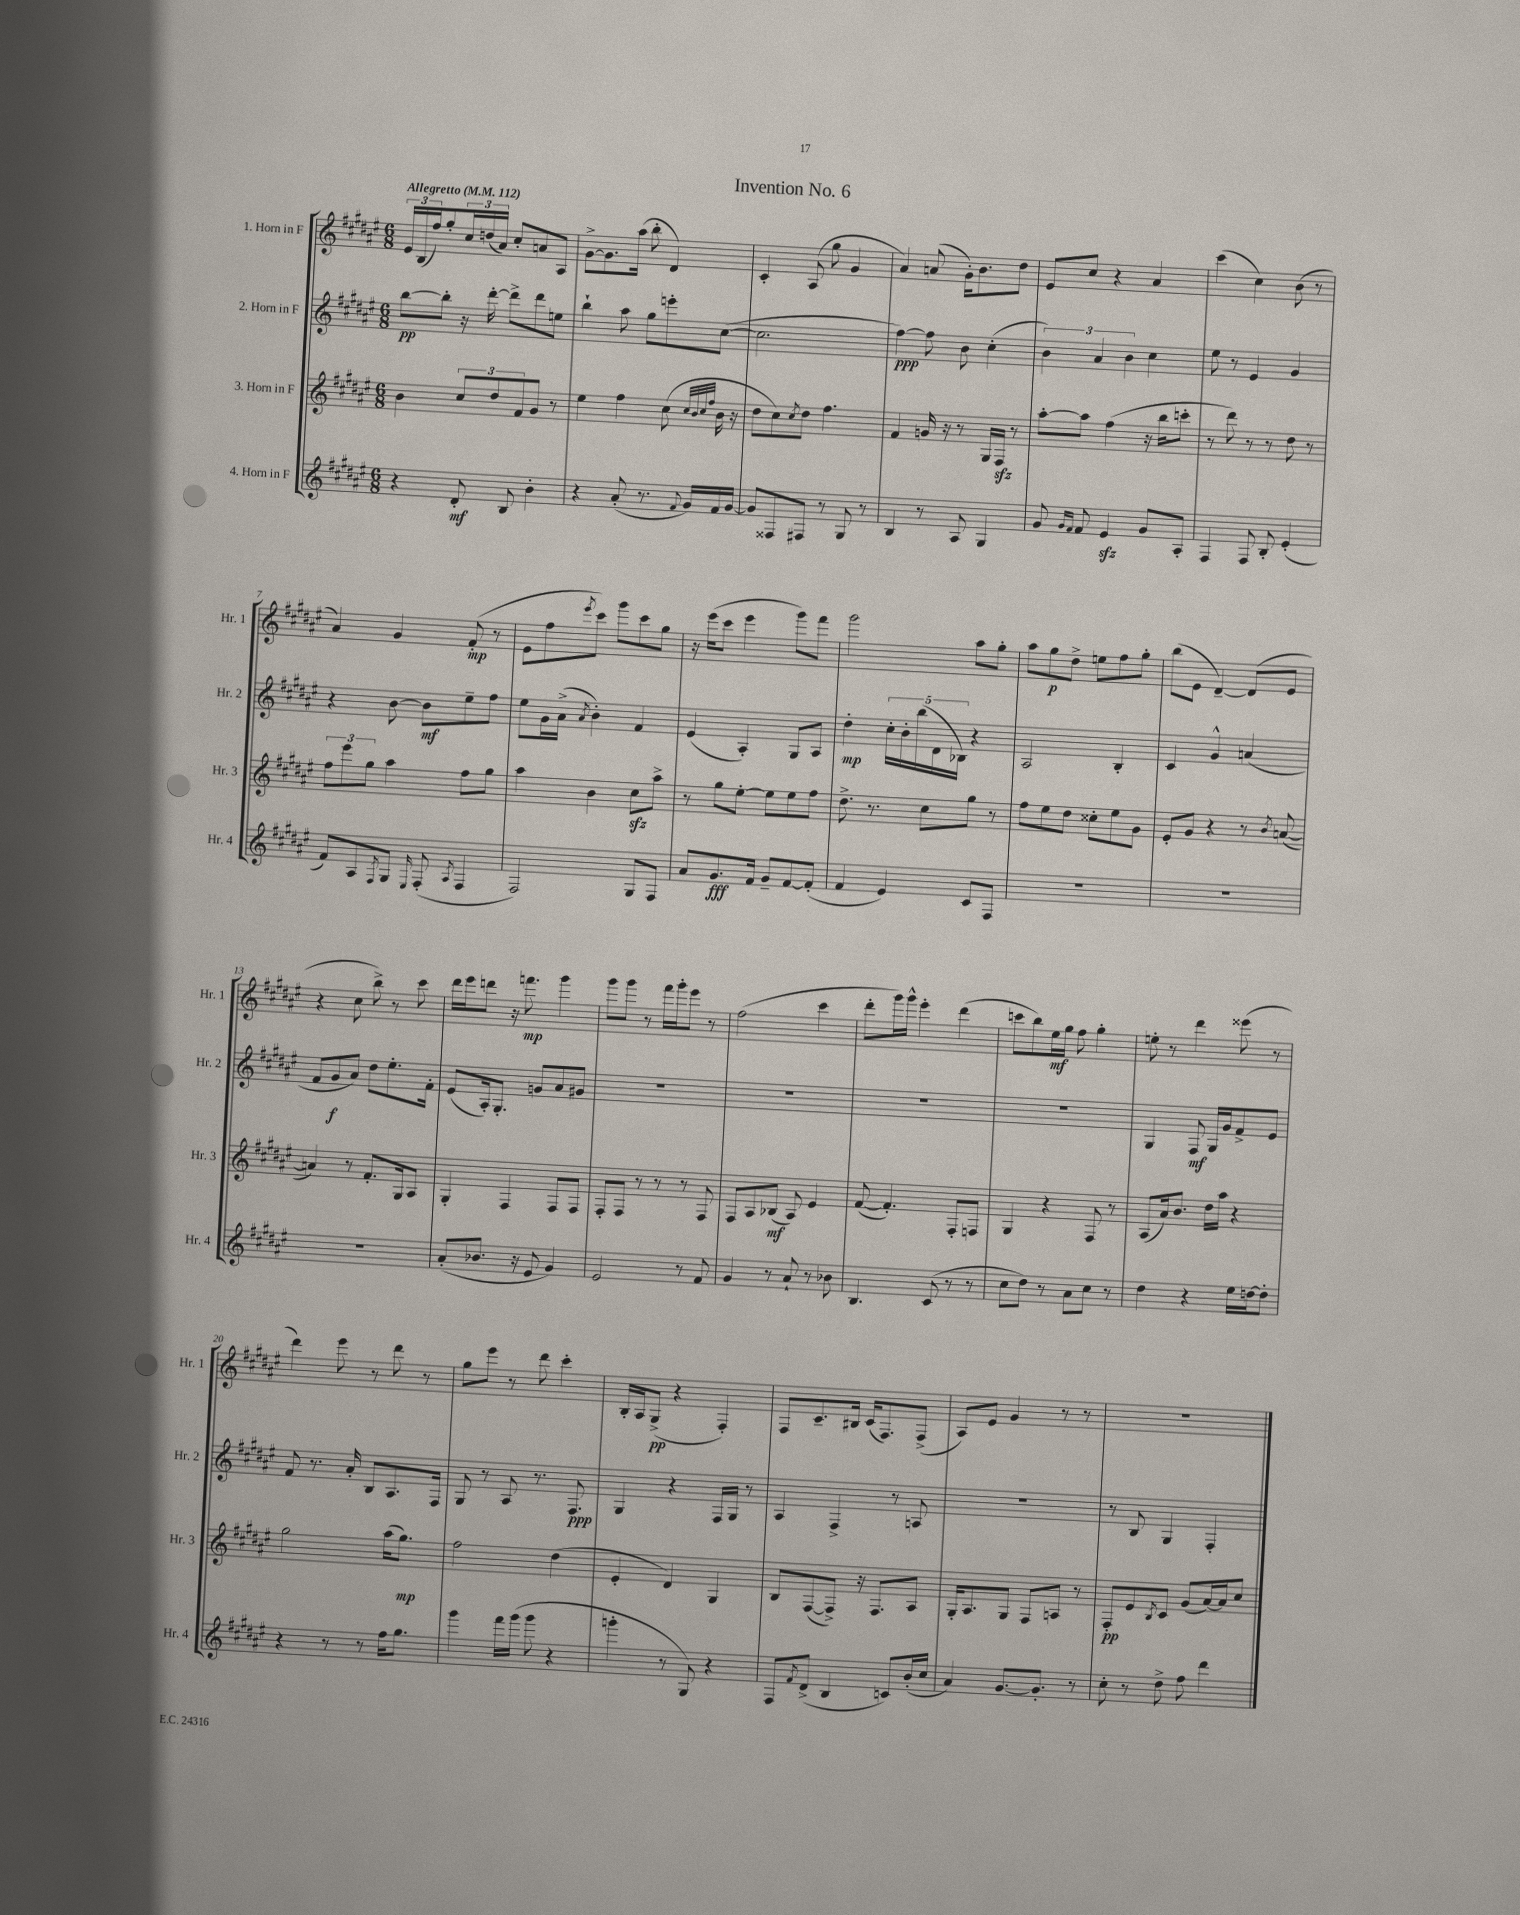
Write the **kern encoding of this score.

**kern	**kern	**kern	**kern
*staff4	*staff3	*staff2	*staff1
*clefG2	*clefG2	*clefG2	*clefG2
*k[f#c#g#d#a#e#]	*k[f#c#g#d#a#e#]	*k[f#c#g#d#a#e#]	*k[f#c#g#d#a#e#]
*M6/8	*M6/8	*M6/8	*M6/8
*MM112	*MM112	*MM112	*MM112
4r	4b	[8bb	24e#
.	.	.	(24B
.	.	.	24ff#)
.	.	8bb']	8gg#'
8d#'	12cc#	16r	24cc#
.	.	.	(24dd
.	.	[16ddd#'	.
.	12dd#	.	24a#)
8B	.	8ddd#^]	8cc#'
.	12f#	.	.
4b'	8g#	8ddd#	8a
.	8r	8ee	8A#
=	=	=	=
4r	4ee#	4bb`	[8g#^
.	.	.	8.g#]
(8a#'	4ff#	8aa#	.
.	.	.	(16aa#
8.r	.	8gg#	8bb'
.	(8cc#	8eee'	4d#)
8qqf#	.	.	.
16g#)	.	.	.
.	32qqcc#	.	.
.	32qqb	.	.
.	32qqcc#	.	.
.	32qqff#	.	.
16f#	16b	([8cc#	.
[16g#	16r	.	.
=	=	=	=
8g#]	8dd#	2.cc#]	4c#'
8F##	8cc#)	.	.
.	8qcc#	.	.
8F#	8dd#	.	(8A#
8r	4.ff#	.	8gg#
8G#	.	.	4g#
8r	.	.	.
=	=	=	=
4B	4f#	[4ff#)	4a#)
8r	16g	8ff#]	(8a
.	16r	.	.
8A#	8r	8b	16g#')
.	.	.	8.b
4G#	16G#	(4cc#'	.
.	16F#	.	.
.	8r	.	8dd#
=	=	=	=
8g#	[8aa#'	6b)	8e#
16qqg#	.	.	.
16qqf#	.	.	.
8f#	8aa#]	.	8cc#
.	.	6a#	.
4e#	(4ff#	.	4r
.	.	6b	.
8g#	16r	4cc#	4a#
.	16bb	.	.
8A#'	8ccc'	.	.
=	=	=	=
4F#	8r	8ee#	(4ccc#
.	8ddd#)	8r	.
8F#	8r	4e#	4cc#)
8B'	8r	.	.
(4e#'	8dd#	4g#	(8b
.	8r	.	8r
=	=	=	=
8f#)	12ff#	4r	4a#)
.	12eee#	.	.
8A#	.	.	.
.	12gg#	.	.
8qF#	.	.	.
8G#	4aa#	[8b	4g#
16qqE#	.	.	.
(8F#'	.	8b]	.
8qA#	.	.	.
4F#	8ff#	8ee#~	(8f#'
.	8gg#	8ff#	8r
=	=	=	=
2F#)	4aa#	8ee#	8e#
.	.	16g#	8ff#
.	.	(16a#^	.
.	.	8qa#	8qeee#
.	4b	4b')	8ccc#)
.	.	.	8ggg#
8G#	8cc#	4f#	8ccc#
8F#	8aa#^	.	8gg#
=	=	=	=
8a#	8r	(4e#	16r
.	.	.	(16eee#
8.g#	8gg#	.	8ccc#
.	[8ee#'	4A#')	4eee#
16f#	.	.	.
8g#~	8ee#]	.	.
[8f#	8ee#	8G#	8ggg#)
(8f#']	8ff#	8A#	8fff#
=	=	=	=
4f#	8.dd#^	4dd#'	2ggg#
.	8.r	.	.
4e#)	.	20cc#'	.
.	.	20b'	.
.	.	(20bb	.
.	8cc#	.	.
.	.	20d#	.
.	.	20B-)	.
8c#	8gg#	4r	8aa#
8F#	8r	.	8gg#'
=	=	=	=
2.r	8ff#	2A#	8aa#
.	8ee#	.	8gg#
.	8dd#	.	8dd#^
.	8cc##'	.	8ee
.	8ee#	4B'	8ff#
.	8g#	.	8gg#'
=	=	=	=
2.r	8e#'	4c#	(8bb
.	8g#	.	8e#
.	4r	4g#^^	[4d#~)
.	8r	(4a	(8d#]
.	8qb	.	.
.	([8a	.	8e#
=	=	=	=
2.r	4a])	8f#	4r
.	.	8g#	.
.	8r	8a#)	8cc#
.	8.f#'	8dd#	8bb^)
.	.	8.ee#'	8r
.	16G#	.	.
.	8A#	.	8ccc#
.	.	16f#'	.
=	=	=	=
(8a#'	4G#'	(8e#	16ddd#
.	.	.	16eee#
8.b-	.	16A#')	8ddd
.	.	8.G#'	.
.	4F#	.	16r
16r	.	.	8.fff
8e#	.	8g	.
4g#)	8F#	8a#	4ggg#
.	8F#	8g#	.
=	=	=	=
2e#	8F#'	2.r	8ggg#
.	8F#	.	8ggg#
.	8r	.	8r
.	8r	.	16fff#
.	.	.	16ggg#'
8r	8r	.	8eee#
8f#	8F#	.	8r
=	=	=	=
4g#	8F#	2.r	(2ff#
.	8A#	.	.
8r	(8B-	.	.
8a#`	8A#)	.	.
8r	4e#	.	4ccc#
8b-	.	.	.
=	=	=	=
4.B	([8f#	2.r	8ddd#'
.	4.f#'])	.	16ggg#)
.	.	.	16ggg#^^
.	.	.	4eee#'
(8c#	.	.	.
8r	8F#'	.	(4ddd#
8r	8F	.	.
=	=	=	=
8cc#	4G#	2.r	8ccc
8dd#)	.	.	8bb)
8r	4r	.	16ee#
.	.	.	16gg#
8a#	.	.	8ff#
8cc#	8F#	.	4gg#'
8r	8r	.	.
=	=	=	=
4dd#	(8A#	4G#	8ee'
.	16a#)	.	8r
.	8.b	.	.
4r	.	8F#	4ddd#
.	16dd#	16G#	.
.	16aa#	16g#	.
16ee#	4r	8f#^	(8eee##
[16dd	.	.	.
8dd']	.	8e#	8r
=	=	=	=
4r	2gg#	8f#	4ddd#)
.	.	8.r	.
8r	.	.	8eee#
.	.	16a#'	.
8r	.	8B	8r
16ff#	(16aa#	8.A#	8ddd#
8.gg#	8.gg#)	.	.
.	.	.	8r
.	.	16F#	.
=	=	=	=
4ggg#	2ff#	8G#	8gg#
.	.	8r	8eee#
16fff#	.	8A#	8r
(16ggg#	.	.	.
8ggg#	.	8.r	8ddd#
4r	(4dd#	.	4ccc#'
.	.	8.F#	.
=	=	=	=
4ggg'	4e#'	4G#	16B'
.	.	.	16A#
.	.	.	(8G#^
8r	4d#)	4r	4r
8G#)	.	.	.
4r	4G#	16F#	4F#')
.	.	16G#	.
.	.	8r	.
=	=	=	=
8F#	8B	4A#	8F#
8qf#	.	.	.
(8d#^	([8F#	.	8.c#~
4B	8F#^])	4F#^	.
.	.	.	16B#
.	16r	.	(16c#
.	8.F#	.	8.F#)
8c)	.	8r	.
(16b'	8A#	8A	(8F#^
16cc#	.	.	.
=	=	=	=
4a#)	16G#'	2.r	8A#)
.	8.A#	.	.
.	.	.	8e#
[8.g#	8G#	.	4g#
.	8F#	.	.
8.g#']	.	.	.
.	8A	.	8r
8r	8r	.	8r
=	=	=	=
8cc#'	8F#'	8r	2.r
8r	8e#	8B	.
.	8qB	.	.
8dd#^	8c#	4G#	.
8ff#	(8g#	.	.
4ddd#	[16a#)	4F#'	.
.	16a#]	.	.
.	8cc#	.	.
==	==	==	==
*-	*-	*-	*-
